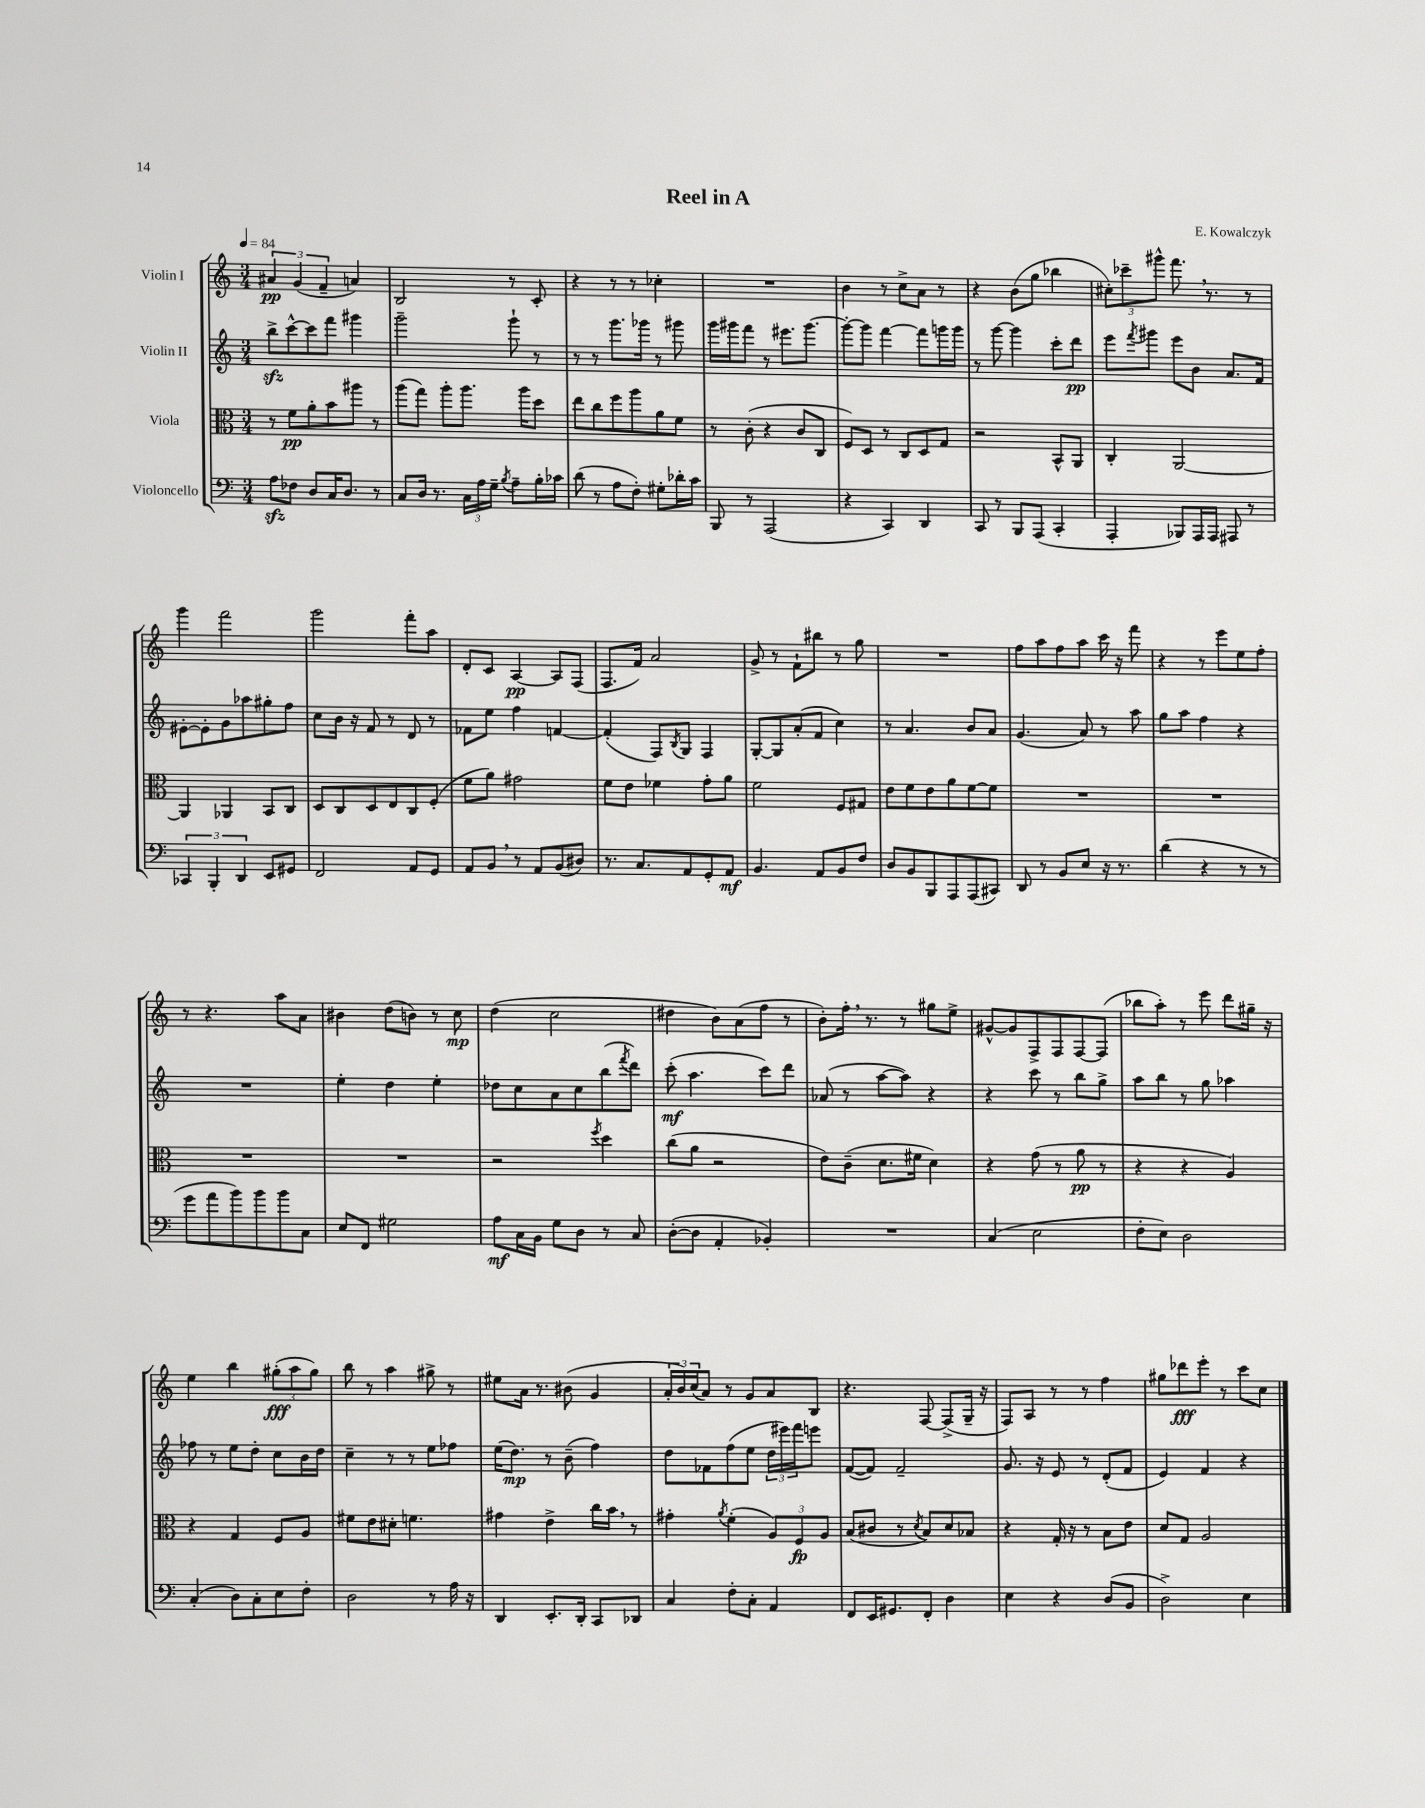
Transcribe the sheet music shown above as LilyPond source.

\header { title = "Reel in A" composer = "E. Kowalczyk" }
<<
\new StaffGroup <<
\new Staff = "s0" \with { instrumentName = "Violin I" } {
    \clef treble \key c \major \numericTimeSignature \time 3/4 \tempo 4 = 84
    \tuplet 3/2 { ais'4\pp g'4( f'4-- } a'4) |
    b2 r8 c'8-. |
    r4 r8 r8 ces''4-. |
    R2. |
    b'4 r8 c''8-> a'8 r8 |
    r4 b'8( g''8 bes''4 |
    \tuplet 3/2 { cis''8-.) ces'''8-- gis'''8-^ } f'''8. \breathe r8. r8 |
    g'''4 f'''2 |
    g'''2 f'''8-. a''8 |
    d'8-. c'8 a4~\pp a8 f8( |
    f8. f'16) a'2 |
    g'8-> r8 f'8-! bis''8 r8 g''8 |
    R2. |
    f''8 a''8 f''8 a''8 c'''16 r16 f'''8 |
    r4 r8 e'''8 e''8 f''8-. |
    r8 r4. a''8 a'8 |
    bis'4 d''8( b'8) r8 c''8\mp |
    d''4( c''2 |
    dis''4 b'8) a'8( f''8 r8 |
    b'8-.) f''16-. \breathe r8. r8 gis''8 e''8-> |
    gis'8~-^ gis'8 f8-> f8 f8~ f8( |
    bes''8 a''8-.) r8 e'''8 d'''8 gis''16-- r16 |
    e''4 b''4 \tuplet 3/2 { gis''8-.\fff( a''8 gis''8) } |
    b''8 r8 a''4 gis''8-> r8 |
    eis''8 a'16 r8. bis'8( g'4 |
    \tuplet 3/2 { a'16-. b'16) c''16( } a'8) r8 g'8 a'8 b8 |
    r4. f8~ f8->( g16-- r16 |
    f8) a8 r8 r8 f''4 |
    gis''8 des'''8\fff e'''8-. r8 c'''8 c''8 \bar "|." |
}
\new Staff = "s1" \with { instrumentName = "Violin II" } {
    \clef treble \key c \major \numericTimeSignature \time 3/4
    b''8->\sfz c'''8~-^ c'''8 f'''8 gis'''4 |
    g'''2-- g'''8-! r8 |
    r8 r8 g'''8. ges'''16 r8 gis'''8 |
    g'''16 gis'''16 f'''8 r8 eis'''8. gis'''8.~ |
    gis'''8~-. gis'''8 f'''4~ f'''8 g'''16 g'''16 |
    r8 g'''8~ g'''4 c'''8-. d'''8\pp |
    e'''8 \acciaccatura { f'''8 } gis'''8 e'''8 b'8 a'8. f'16 |
    eis'8~-. eis'8-. g'8 aes''8 gis''8-. f''8 |
    c''8 b'16 r16 f'8 r8 d'8 r8 |
    fes'8 e''8 f''4 f'4~ |
    f'4-.( f8) \acciaccatura { b8 } g8 f4 |
    g8~-. g8 a'8-.( f'8 c''4) |
    r8 a'4. b'8 a'8 |
    g'4.( a'8) r8 a''8 |
    g''8 a''8 f''4 r4 |
    R2. |
    e''4-. d''4 e''4-. |
    des''8 c''8 a'8 c''8 b''8( \acciaccatura { f'''8 } d'''8) |
    c'''8-.\mf( a''4. c'''8) d'''8 |
    aes'8( r8 a''8~ a''8) r4 |
    r4 c'''8 r8 b''8 g''8-> |
    a''8 b''8 r8 g''8 aes''4 |
    fes''8 r8 e''8 d''8-. c''8 b'16 d''16 |
    c''4-- r8 r8 e''8 fes''8 |
    e''16( d''8.\mp) r8 b'8--( f''4) |
    d''8 fes'8 f''8( e''8 \tuplet 3/2 { d''16 eis'''16) f'''16 } e'''8 |
    f'8~( f'8) f'2-- |
    g'8. r16 e'8 r8 d'8-.( f'8 |
    e'4) f'4 r4 \bar "|." |
}
\new Staff = "s2" \with { instrumentName = "Viola" } {
    \clef alto \key c \major \numericTimeSignature \time 3/4
    r8 f'8\pp a'8-. b'8 ais''8 r8 |
    a''8( g''8) a''8-. a''8. a''16 d''8 |
    e''8 c''8 f''8 a''8 a'8 f'8 |
    r8 c'8-.( r4 c'8 c8 |
    f8) d8 r8 c8 d8 g8 |
    r2 b,8-^ a,8 |
    c4-. a,2~ |
    a,4 aes,4 b,8 c8 |
    d8 c8 d8 e8 c8 f8-.( |
    f'8 a'8) gis'2 |
    f'8 e'8 fes'4 g'8-. a'8 |
    f'2 f8 gis8 |
    e'8 f'8 e'8 a'8 f'8~ f'8 |
    R2. |
    R2. |
    R2. |
    R2. |
    r2 \acciaccatura { f''8 } d''4 |
    c''8( a'8 r2 |
    e'8) c'8--( d'8. fis'16 d'4) |
    r4 g'8( r8 a'8\pp r8 |
    r4 r4 a4) |
    r4 g4 f8 a8 |
    fis'8 e'8 dis'8-. f'4. |
    gis'4 e'4-> c''16 b'16 \breathe r8 |
    gis'4-. \acciaccatura { a'8 } f'4-.( \tuplet 3/2 { a8) f8\fp a8 } |
    b8( cis'8 r8 \acciaccatura { d'8 } b8) d'8 bes8 |
    r4 g16-. r16 r8 b8 e'8 |
    d'8 g8 a2 \bar "|." |
}
\new Staff = "s3" \with { instrumentName = "Violoncello" } {
    \clef bass \key c \major \numericTimeSignature \time 3/4
    a8\sfz fes8 d8 c16 d8. r8 |
    c8 d16 r8. \tuplet 3/2 { c16 a16 g16-- } \acciaccatura { b8 } a8-- b16-. ces'16 |
    d'8( r8 a8 f8-.) gis8-. des'16-. c'16 |
    b,,8 r8 a,,2( |
    r4 c,4) d,4 |
    c,8 r8 b,,8 a,,8( c,4-. |
    a,,4-. bes,,8) a,,16 a,,16 ais,,8 r8 |
    \tuplet 3/2 { ces,4 b,,4-. d,4 } e,8 gis,8 |
    f,2 a,8 g,8 |
    a,8 b,8 \breathe r8 a,8 b,8( dis8) |
    r8. c8. a,8 g,8-. a,8\mf |
    b,4. a,8 b,8 f8 |
    d8 b,8 b,,8 a,,8 a,,8( cis,8) |
    d,8 r8 b,8 e8 r16 r8. |
    d'4( r4 r8 r8 |
    g'8 a'8 b'8) b'8 b'8 c8 |
    e8 f,8 gis2 |
    a8\mf c16 b,16 g8 d8 r8 c8 |
    d8~-.( d8 a,4-. bes,4-.) |
    R2. |
    c4( e2 |
    f8-. e8) d2 |
    c4-.( d8) c8-. e8 f8-. |
    d2 r8 a16 r16 |
    d,4 e,8.-. d,16-. c,8 des,8 |
    c4 f8-. c8-. a,4 |
    f,8 e,16 gis,8. f,8-. d4 |
    e4 r4 d8( b,8 |
    d2->) e4 \bar "|." |
}
>>
>>
\layout { \context { \Score \remove "Bar_number_engraver" } }
